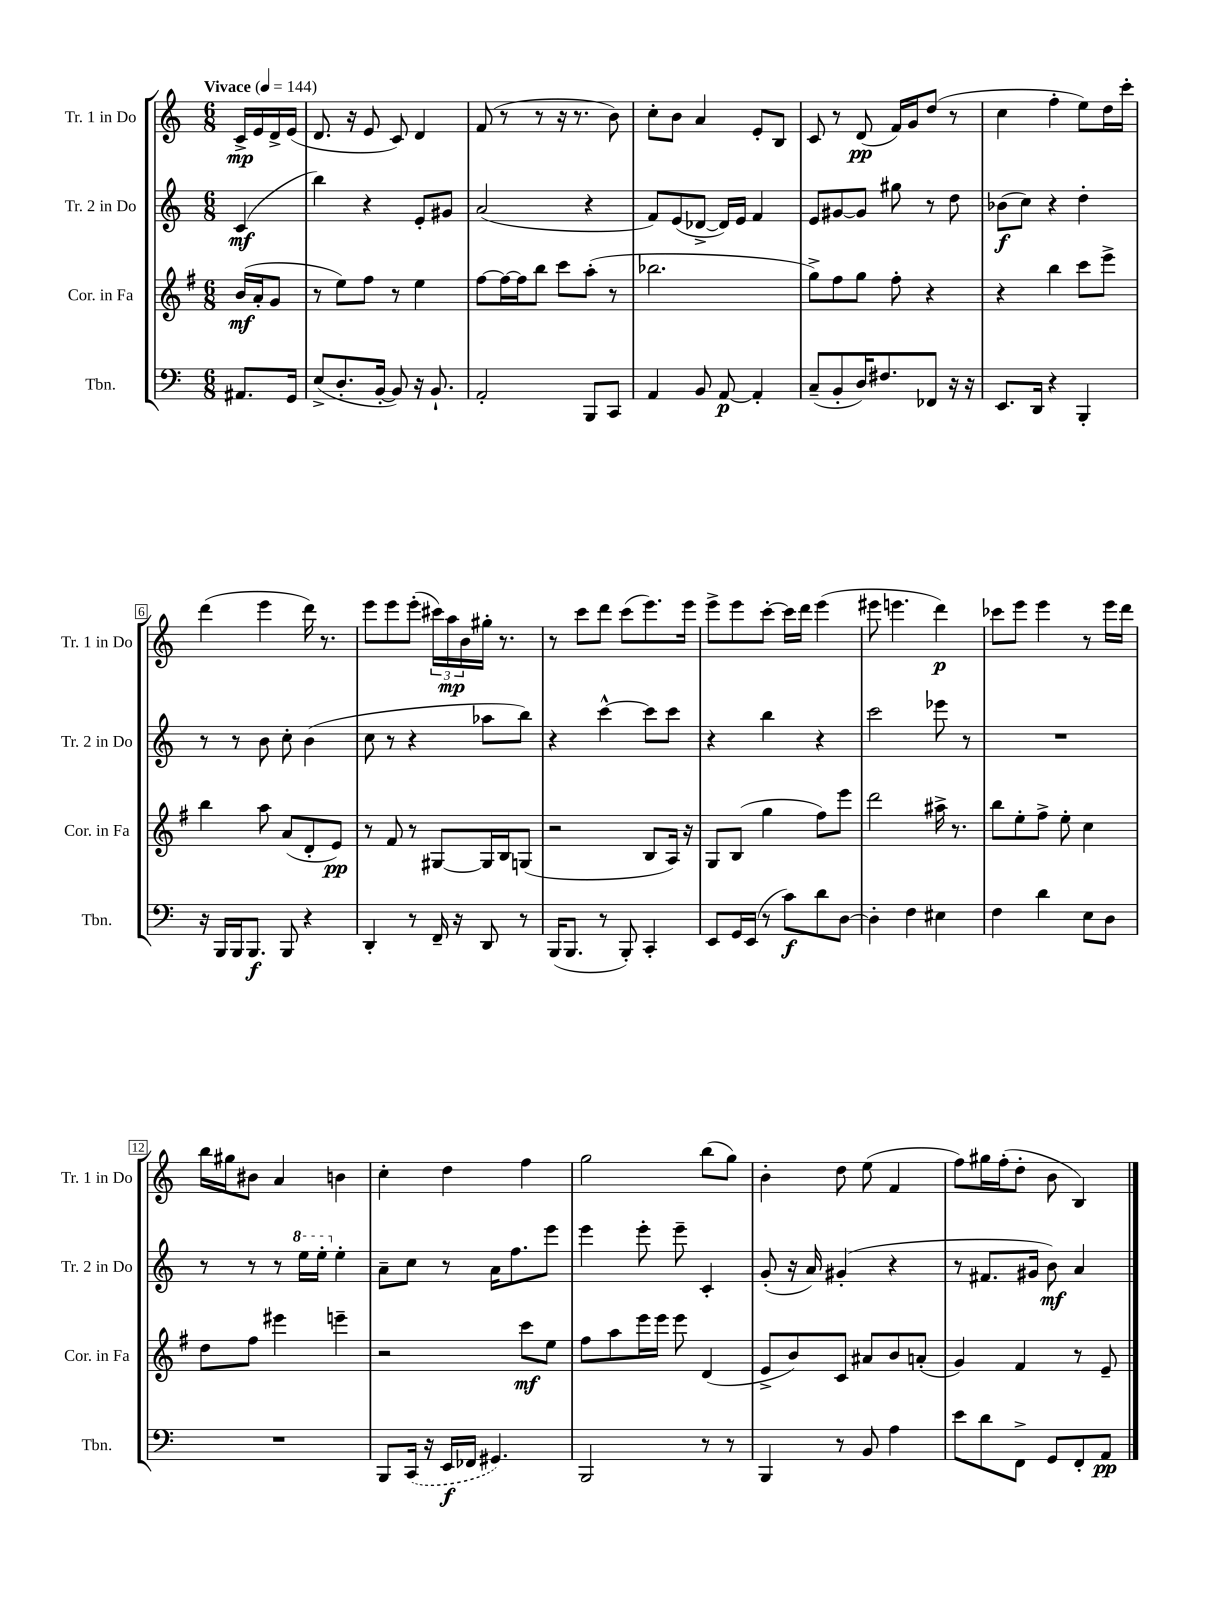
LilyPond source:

<<
\new StaffGroup <<
\new Staff = "s0" \with { instrumentName = "Tr. 1 in Do" shortInstrumentName = "Tr. 1 in Do" } {
    \clef treble \key c \major \numericTimeSignature \time 6/8 \partial 4 \tempo "Vivace" 4 = 144
    c'16->\mp e'16 d'16-> e'16( |
    d'8. r16 e'8 c'8) d'4 |
    f'8( r8 r8 r16 r8. b'8) |
    c''8-. b'8 a'4 e'8-. b8 |
    c'8 r8 d'8\pp( f'16) g'16 d''8( r8 |
    c''4 f''4-. e''8) d''16 c'''16-. |
    d'''4( e'''4 d'''16) r8. |
    e'''8 e'''8 e'''8-.( \tuplet 3/2 { cis'''16) a''16\mp b'16 } gis''16-. r8. |
    r8 c'''8 d'''8 c'''8( e'''8.) e'''16 |
    e'''8-> e'''8 c'''8~-. c'''16 d'''16 e'''4( |
    eis'''8 e'''4. d'''4\p) |
    ces'''8 e'''8 e'''4 r8 e'''16 d'''16 |
    b''16 gis''16 bis'8 a'4 b'4 |
    c''4-. d''4 f''4 |
    g''2 b''8( g''8) |
    b'4-. d''8 e''8( f'4 |
    f''8) gis''16 f''16-.( d''8-. b'8 b4) \bar "|." |
}
\new Staff = "s1" \with { instrumentName = "Tr. 2 in Do" shortInstrumentName = "Tr. 2 in Do" } {
    \clef treble \key c \major \numericTimeSignature \time 6/8 \partial 4
    c'4\mf( |
    b''4) r4 e'8-. gis'8 |
    a'2( r4 |
    f'8) e'8( des'8~-> des'16) e'16 f'4 |
    e'8 gis'8~ gis'8 gis''8 r8 d''8 |
    bes'8\f( c''8) r4 d''4-. |
    r8 r8 b'8 c''8-. b'4( |
    c''8 r8 r4 aes''8 b''8) |
    r4 c'''4~-^ c'''8 c'''8 |
    r4 b''4 r4 |
    c'''2 ees'''8 r8 |
    R2. |
    r8 r8 r8 \ottava #1 e'''16 e'''16-. \ottava #0 e''4-. |
    a'8-- c''8 r8 a'16 f''8. e'''8 |
    e'''4 e'''8-. e'''8-- c'4-. |
    g'8-.( r16 a'16) gis'4-.( r4 |
    r8 fis'8. gis'16 b'8\mf) a'4 \bar "|." |
}
\new Staff = "s2" \with { instrumentName = "Cor. in Fa" shortInstrumentName = "Cor. in Fa" } {
    \clef treble \key g \major \numericTimeSignature \time 6/8 \partial 4
    b'16\mf( a'16-. g'8 |
    r8 e''8) fis''8 r8 e''4 |
    fis''8~ fis''16~ fis''16 b''8 c'''8 a''8-.( r8 |
    bes''2. |
    g''8->) fis''8 g''8 fis''8-. r4 |
    r4 b''4 c'''8 e'''8-> |
    b''4 a''8 a'8( d'8-. e'8\pp) |
    r8 fis'8 r8 gis8~ gis16 b16 g8( |
    r2 b8 a16) r16 |
    g8 b8( g''4 fis''8) e'''8 |
    d'''2 ais''16-> r8. |
    b''8 e''8-. fis''8-> e''8-. c''4 |
    d''8 fis''8 eis'''4 e'''4-- |
    r2 c'''8\mf e''8 |
    fis''8 a''8 e'''16 e'''16 e'''8 d'4( |
    e'8-> b'8) c'8 ais'8 b'8 a'8-.( |
    g'4) fis'4 r8 e'8-- \bar "|." |
}
\new Staff = "s3" \with { instrumentName = "Tbn." shortInstrumentName = "Tbn." } {
    \clef bass \key c \major \numericTimeSignature \time 6/8 \partial 4
    ais,8. g,16 |
    e8->( d8.-. b,16~-. b,8) r16 b,8.-! |
    a,2-. b,,8 c,8 |
    a,4 b,8 a,8~\p a,4-. |
    c8--( b,8-. d16) fis8. fes,8 r16 r16 |
    e,8. d,16 r4 b,,4-. |
    r16 b,,16 b,,16 b,,8.\f b,,8 r4 |
    d,4-. r8 f,16-- r16 d,8 r8 |
    b,,16( b,,8. r8 b,,8-.) c,4-. |
    e,8 g,16 e,16( r8 c'8\f) d'8 d8~ |
    d4-. f4 eis4 |
    f4 d'4 e8 d8 |
    R2. |
    b,,8 \once \slurDashed c,16( r16 e,16\f fes,16 gis,4.) |
    b,,2 r8 r8 |
    b,,4 r8 b,8 a4 |
    e'8 d'8 f,8-> g,8 f,8-. a,8\pp \bar "|." |
}
>>
>>
\layout { \context { \Score \override BarNumber.stencil = #(make-stencil-boxer 0.1 0.3 ly:text-interface::print) } }
